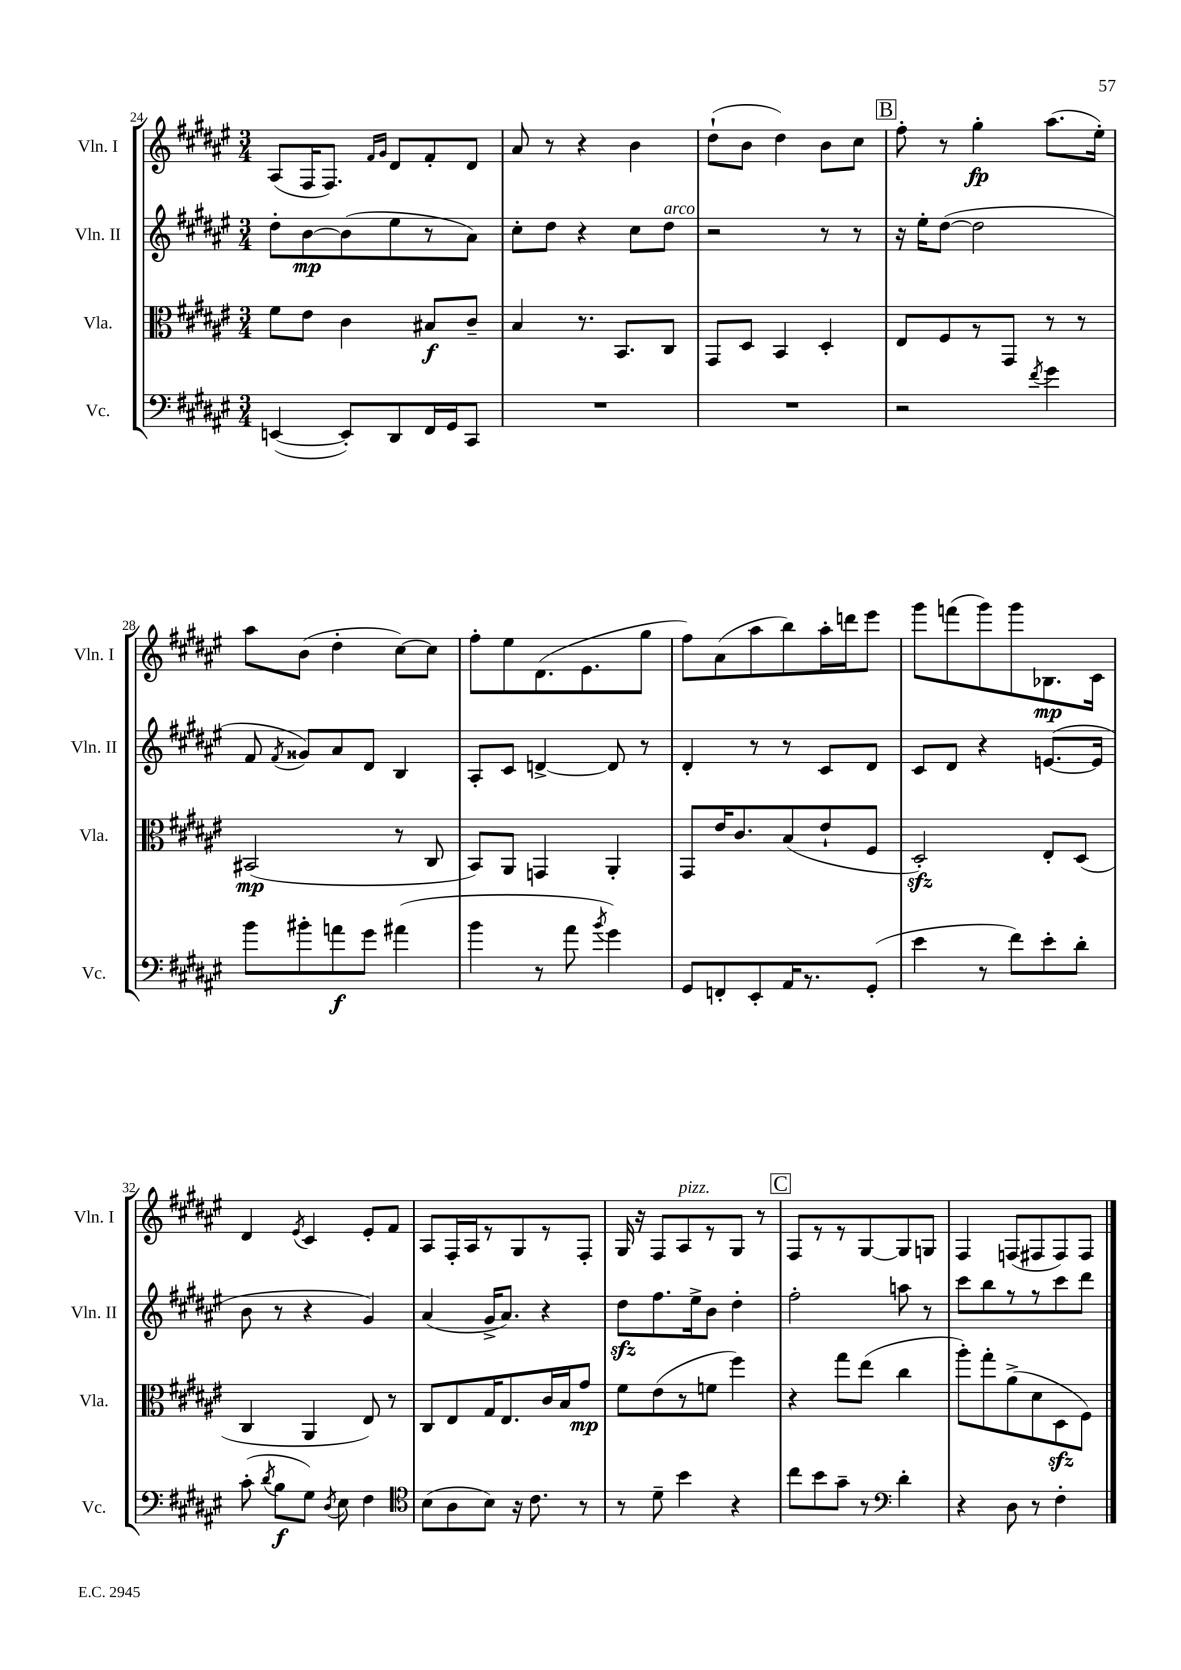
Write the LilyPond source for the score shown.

<<
\new StaffGroup <<
\new Staff = "s0" \with { instrumentName = "Vln. I" shortInstrumentName = "Vln. I" } {
    \clef treble \key fis \major \numericTimeSignature \time 3/4
    \autoBeamOff ais8[( fis16 fis8.]) \grace { fis'16[ gis'16] } dis'8[ fis'8-. dis'8] |
    ais'8 r8 r4 b'4 |
    dis''8[-!( b'8] dis''4) b'8[ cis''8] |
    \mark \markup { \box "B" } fis''8-. r8 gis''4-.\fp ais''8.[( eis''16]-.) |
    ais''8[ b'8]( dis''4-. cis''8[~) cis''8] |
    fis''8[-. eis''8 dis'8.( eis'8. gis''8] |
    fis''8[) ais'8( ais''8 b''8) ais''16-. d'''16 eis'''8] |
    gis'''8[ f'''8( gis'''8) gis'''8 bes8.\mp cis'16] |
    dis'4 \acciaccatura { eis'8 } cis'4 eis'8[-. fis'8] |
    ais8[ fis16-. ais16 r8 gis8 r8 fis8]-. |
    gis16 r16 fis8[ ais8^\markup { \italic "pizz." } r8 gis8] r8 |
    \mark \markup { \box "C" } fis8[ r8 r8 gis8~ gis8 g8] |
    fis4 f8[( fis8 fis8) fis8] \bar "|." |
}
\new Staff = "s1" \with { instrumentName = "Vln. II" shortInstrumentName = "Vln. II" } {
    \clef treble \key fis \major \numericTimeSignature \time 3/4
    \autoBeamOff dis''8[-. b'8~\mp b'8( eis''8 r8 ais'8]) |
    cis''8[-. dis''8] r4 cis''8[ dis''8]^\markup { \italic "arco" } |
    r2 r8 r8 |
    \mark \markup { \box "B" } r16 eis''16[-. dis''8]~( dis''2 |
    fis'8 \acciaccatura { fis'8 } gisis'8[) ais'8 dis'8] b4 |
    ais8[-. cis'8] d'4~-> d'8 r8 |
    dis'4-. r8 r8 cis'8[ dis'8] |
    cis'8[ dis'8] r4 e'8.[~( e'16] |
    b'8 r8 r4 gis'4) |
    ais'4( gis'16[-> ais'8.]) r4 |
    dis''8[\sfz fis''8. eis''16-> b'8] dis''4-. |
    \mark \markup { \box "C" } fis''2-. a''8 r8 |
    cis'''8[ b''8 r8 r8 cis'''8 dis'''8] \bar "|." |
}
\new Staff = "s2" \with { instrumentName = "Vla." shortInstrumentName = "Vla." } {
    \clef alto \key fis \major \numericTimeSignature \time 3/4
    \autoBeamOff fis'8[ eis'8] cis'4 bis8[\f cis'8]-- |
    b4 r8. b,8.[ cis8] |
    gis,8[ dis8] b,4 dis4-. |
    \mark \markup { \box "B" } eis8[ fis8 r8 gis,8] r8 r8 |
    bis,2\mp( r8 cis8 |
    b,8[) ais,8] g,4 ais,4-. |
    gis,8[ eis'16 cis'8. b8( eis'8-! fis8] |
    dis2-.\sfz) eis8[-. dis8]( |
    cis4 ais,4 eis8) r8 |
    cis8[ eis8 gis16 eis8. cis'16 b16 gis'8]\mp |
    fis'8[ eis'8( r8 f'8] fis''4) |
    \mark \markup { \box "C" } r4 gis''8[ eis''8]( cis''4 |
    ais''8[-.) gis''8-. ais'8->( dis'8 dis8\sfz fis8]) \bar "|." |
}
\new Staff = "s3" \with { instrumentName = "Vc." shortInstrumentName = "Vc." } {
    \clef bass \key fis \major \numericTimeSignature \time 3/4
    \autoBeamOff e,4~( e,8[-.) dis,8 fis,16 gis,16 cis,8] |
    R2. |
    R2. |
    \mark \markup { \box "B" } r2 \acciaccatura { fis'8 } gis'4 |
    b'8[ bis'8-. a'8\f gis'8] ais'4( |
    b'4 r8 ais'8 \acciaccatura { b'8 } gis'4) |
    gis,8[ f,8-. eis,8-. ais,16 r8. gis,8]-.( |
    eis'4 r8 fis'8[) eis'8-. dis'8]-. |
    cis'8-.( \acciaccatura { dis'8 } b8[\f gis8]) \acciaccatura { dis8 } eis8 fis4 |
    \clef tenor b8[( ais8 b8]) r16 cis'8. r8 |
    r8 dis'8-- b'4 r4 |
    \mark \markup { \box "C" } cis''8[ b'8 gis'8]-- r8 \clef bass dis'4-. |
    r4 dis8 r8 fis4-. \bar "|." |
}
>>
>>
\layout { \context { \Score currentBarNumber = #24 } }
